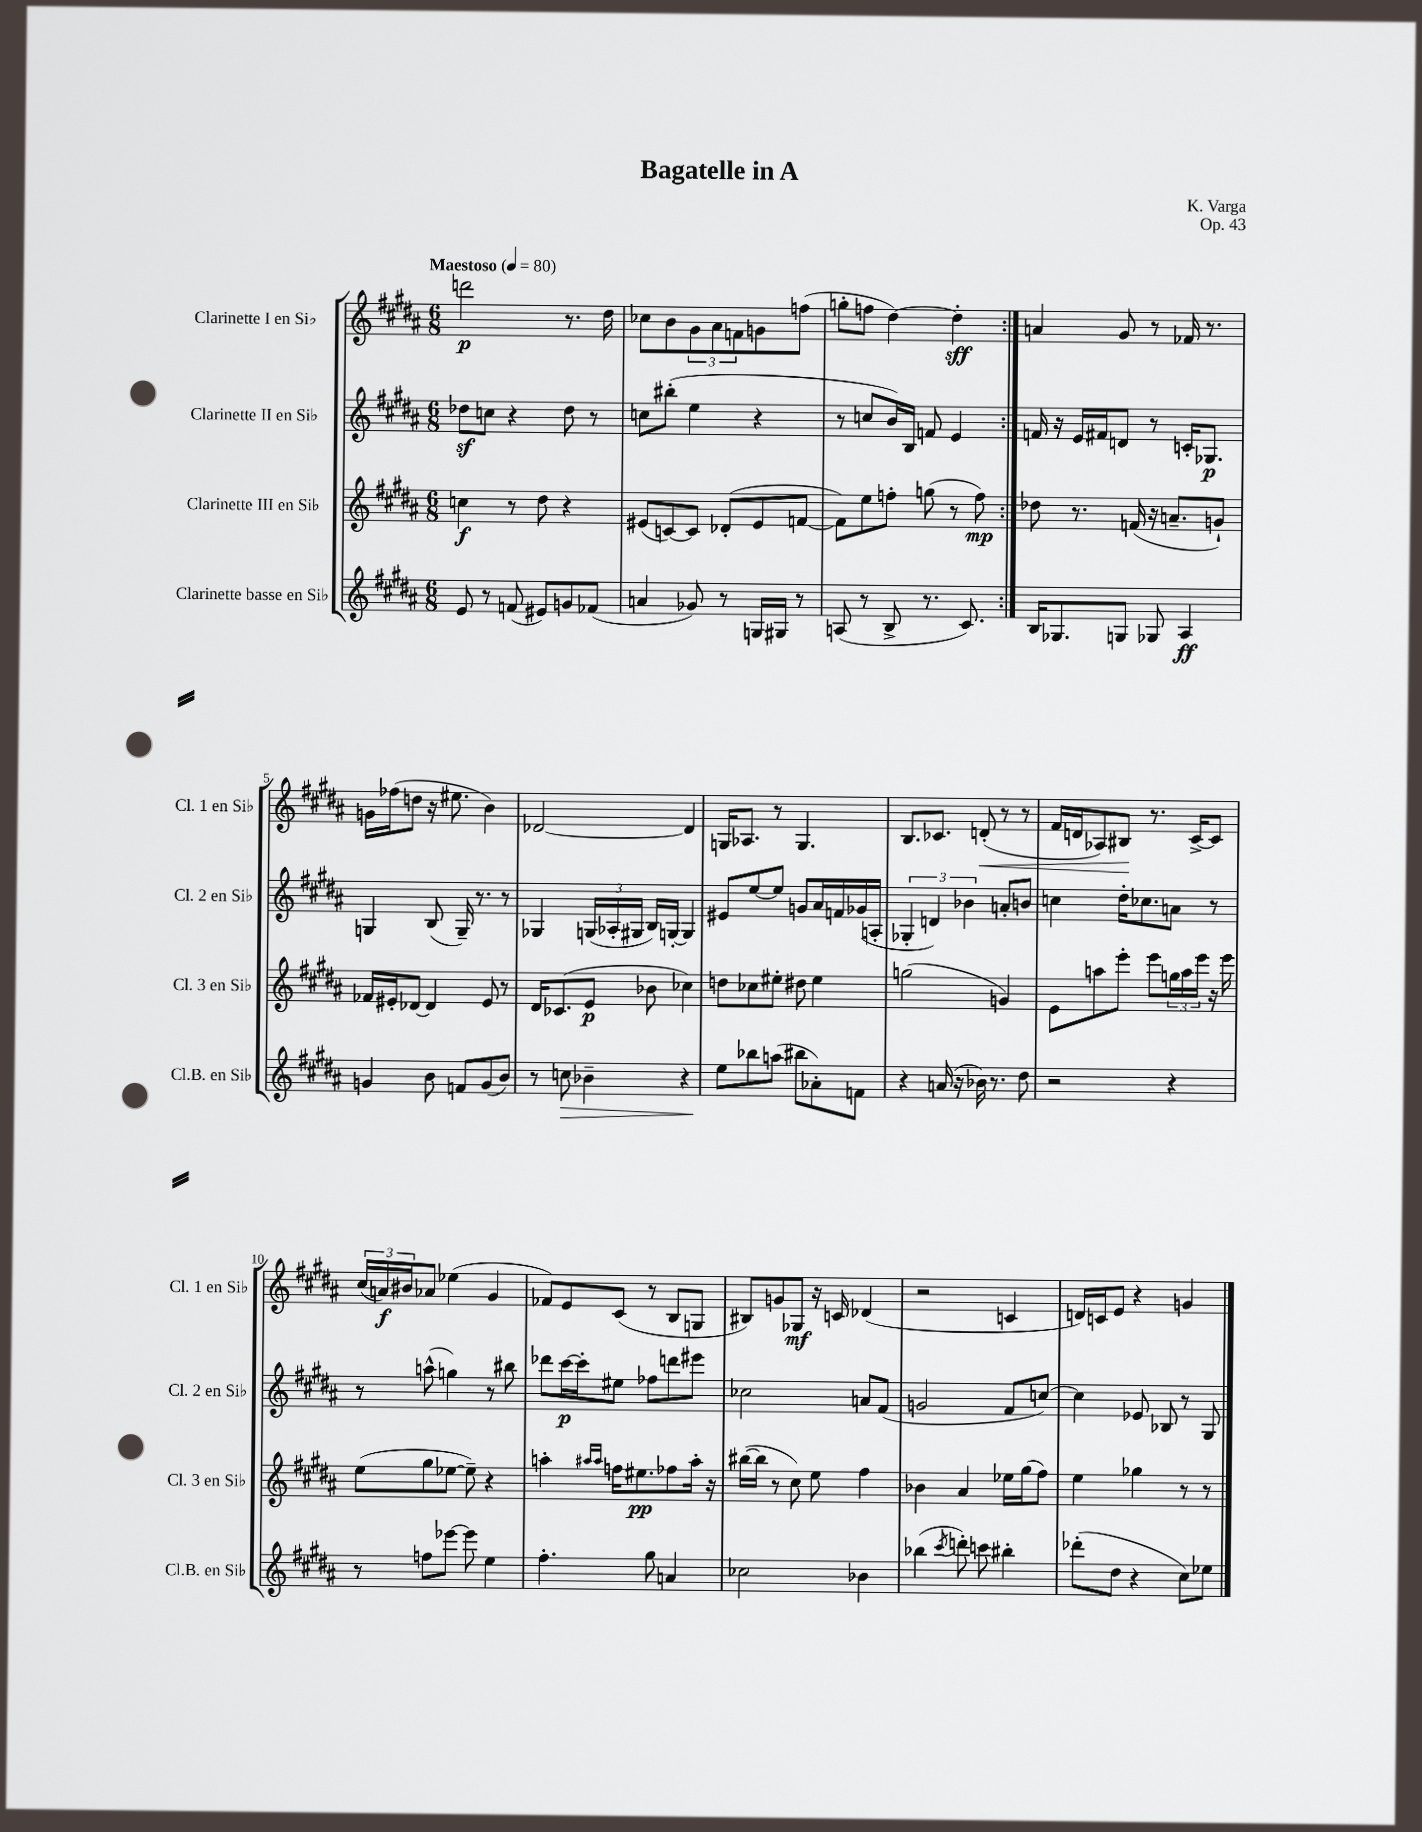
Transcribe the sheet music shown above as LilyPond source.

\header { title = "Bagatelle in A" composer = "K. Varga" opus = "Op. 43" }
<<
\new StaffGroup <<
\new Staff = "s0" \with { instrumentName = "Clarinette I en Sib" shortInstrumentName = "Cl. 1 en Sib" } {
    \clef treble \key b \major \numericTimeSignature \time 6/8 \tempo "Maestoso" 4 = 80
    \repeat volta 2 { d'''2\p r8. dis''16 |
    ces''8 b'8 \tuplet 3/2 { gis'8 ais'8 f'8 } g'8 f''8( |
    g''8-. f''8 dis''4~) dis''4-.\sff | }
    a'4 gis'8 r8 fes'16 r8. |
    g'16 fes''16( d''8 r16 eis''8. b'4) |
    des'2~ des'4 |
    g16 aes8. r8 g4. |
    b8. ces'8. d'8-.\<( r8 r8 |
    fis'16 d'16 aes8) bis8\! r8. cis'16~-> cis'8 |
    \tuplet 3/2 { cis''16( a'16\f) bis'16 } aes'8 ees''4( gis'4 |
    fes'8) e'8 cis'8( r8 b8 g8 |
    bis8) g'8 ges8\mf r16 c'16 des'4( |
    r2 c'4 |
    d'16) c'16 e'8 r4 g'4 \bar "|." |
}
\new Staff = "s1" \with { instrumentName = "Clarinette II en Sib" shortInstrumentName = "Cl. 2 en Sib" } {
    \clef treble \key b \major \numericTimeSignature \time 6/8
    \repeat volta 2 { des''8\sf c''8 r4 des''8 r8 |
    c''8 bis''8-.( e''4 r4 |
    r8 c''8 b'16) b16 f'8 e'4 | }
    f'16 r16 e'16 fis'16 d'8 r8 c'16-. ges8.\p |
    g4 b8( g16--) r8. r8 |
    ges4 \tuplet 3/2 { g16( aes16-. gis16 } b16) g16~-. g4 |
    eis'8 e''8~ e''8 g'8 ais'16 f'16 ges'16( a16-. |
    \tuplet 3/2 { ges4-. d'4) bes'4 } a'8-. b'8 |
    c''4 dis''16-. ces''8. a'8 r8 |
    r8 a''8-^( g''4) r8 bis''8 |
    des'''8 cis'''16~\p cis'''16-. eis''8 fes''8 d'''8 eis'''8 |
    ces''2 a'8 fis'8( |
    g'2 fis'8 c''8~) |
    c''4 ees'8 bes8 r8 gis8 \bar "|." |
}
\new Staff = "s2" \with { instrumentName = "Clarinette III en Sib" shortInstrumentName = "Cl. 3 en Sib" } {
    \clef treble \key b \major \numericTimeSignature \time 6/8
    \repeat volta 2 { c''4\f r8 dis''8 r4 |
    eis'8( c'8~) c'8 des'8-.( eis'8 f'8~ |
    f'8) e''8 f''8-. g''8( r8 f''8\mp) | }
    des''8 r8. f'16( r16 a'8.-- g'8-!) |
    fes'16 eis'16-. des'8~ des'4 eis'8 r8 |
    dis'16 ces'8.( e'8\p bes'8 ces''4) |
    d''8 ces''8 eis''8-. dis''8 eis''4 |
    g''2( g'4) |
    e'8 a''8 e'''8-. e'''8 \tuplet 3/2 { g''16 a''16 e'''16 } r16 e'''16 |
    e''8( gis''8 ees''8~ ees''8--) r4 |
    a''4-. \grace { ais''16 ais''16 } f''16 eis''8.\pp fes''8 ais''16-. r16 |
    bis''16~( bis''16 r8 cis''8) e''8 fis''4 |
    bes'4 ais'4 ees''16 gis''16( fis''8) |
    e''4 ges''4 r8 r8 \bar "|." |
}
\new Staff = "s3" \with { instrumentName = "Clarinette basse en Sib" shortInstrumentName = "Cl.B. en Sib" } {
    \clef treble \key b \major \numericTimeSignature \time 6/8
    \repeat volta 2 { e'8 r8 f'8( eis'8) g'8 fes'8( |
    a'4 ges'8) r8 g16 gis16 r8 |
    a8( r8 b8-> r8. cis'8.) | }
    b16 ges8. g8 ges8 ais4\ff |
    g'4 b'8 f'8 g'8( b'8) |
    r8 c''8\> bes'4-- r4 |
    e''8\! bes''8 a''8( bis''8 aes'8-.) f'8 |
    r4 a'16( r16 bes'16) r8. dis''8 |
    r2 r4 |
    r8 f''8 ees'''8~ ees'''8 e''4 |
    fis''4.-. gis''8 a'4 |
    ces''2 bes'4 |
    bes''4( \acciaccatura { cis'''8 } d'''8-.) c'''8 bis''4-. |
    des'''8-.( dis''8 r4 cis''8) ees''8 \bar "|." |
}
>>
>>
